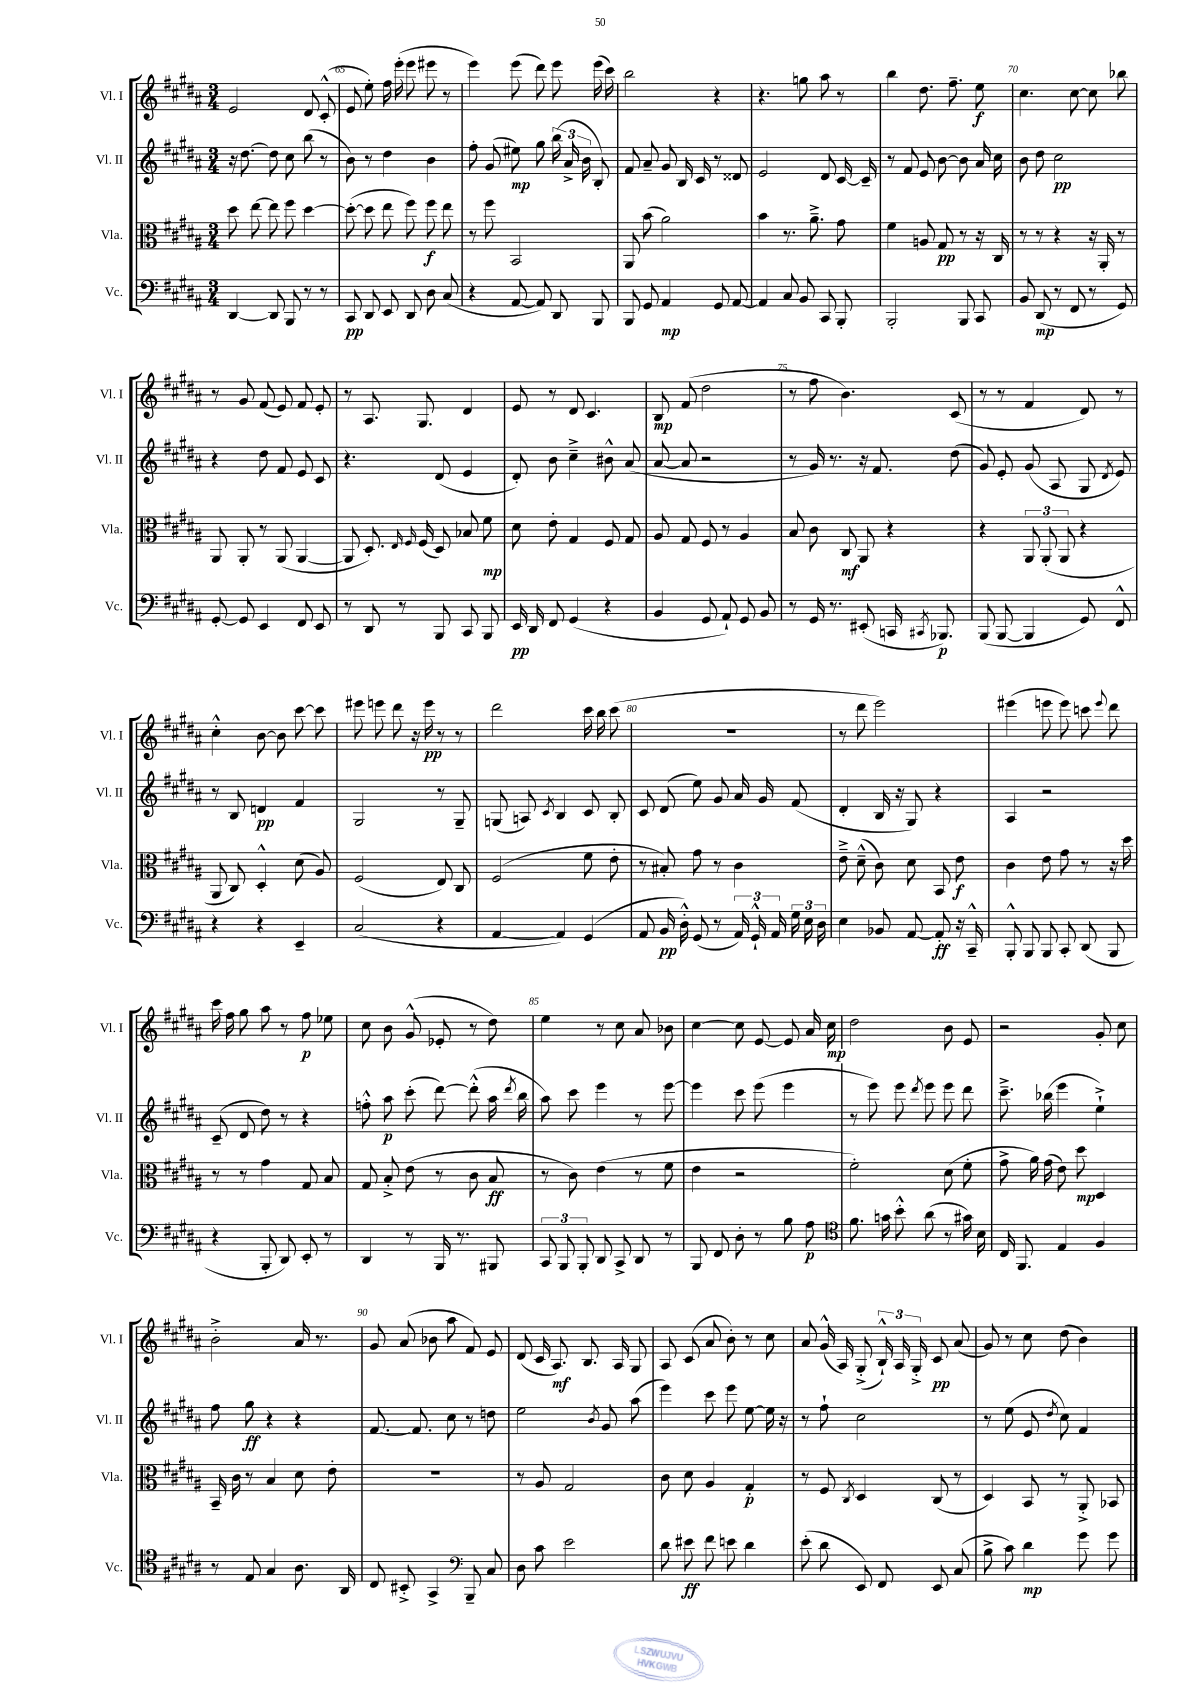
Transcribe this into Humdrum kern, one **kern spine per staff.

**kern	**dynam	**kern	**dynam	**kern	**dynam	**kern	**dynam
*part4	*part4	*part3	*part3	*part2	*part2	*part1	*part1
*staff4	*staff4	*staff3	*staff3	*staff2	*staff2	*staff1	*staff1
*I"Vc.	*	*I"Vla.	*	*I"Vl. II	*	*I"Vl. I	*
*I'Vc.	*	*I'Vla.	*	*I'Vl. II	*	*I'Vl. I	*
*clefF4	*	*clefC3	*	*clefG2	*	*clefG2	*
*k[f#c#g#d#a#]	*	*k[f#c#g#d#a#]	*	*k[f#c#g#d#a#]	*	*k[f#c#g#d#a#]	*
*M3/4	*	*M3/4	*	*M3/4	*	*M3/4	*
=64	=64	=64	=64	=64	=64	=64	=64
[4DD#/	.	8dd#\	.	16r	.	2e/	.
.	.	.	.	[8.dd#\	.	.	.
.	.	[8ee\	.	.	.	.	.
8DD#/]	.	8ee\]	.	8dd#\]	.	.	.
8BBB/	.	8ff#\	.	8cc#\	.	.	.
8r	.	[4dd#\	.	(8bb\	.	8d#/	.
8r	.	.	.	8r	.	(8c#'^^/	.
=65	=65	=65	=65	=65	=65	=65	=65
8CC#/	pp	(8dd#'\_	.	8b\)	.	8e/	.
8DD#/	.	8dd#\]	.	8r	.	8ee'\)	.
8EE/	.	8ee\	.	4dd#\	.	16ff#\	.
.	.	.	.	.	.	(16eee'\	.
8DD#/	.	8ff#\)	.	.	.	8eee\	.
8D#\	.	8ff#\	f	4b\	.	8eee#X\	.
(8C#/	.	8ee\	.	.	.	8r	.
=66	=66	=66	=66	=66	=66	=66	=66
4r	.	8r	.	8ff#'\	.	4eee\)	.
.	.	8ff#\	.	(8g#/	.	.	.
[8AA#/	.	2BB/	.	8ee#X\)	mp	(8eee\	.
8AA#/])	.	.	.	8gg#\	.	8ddd#\)	.
8DD#/	.	.	.	(24bb\	.	8eee\	.
.	.	.	.	24a#^/	.	.	.
.	.	.	.	24b\	.	.	.
8BBB/	.	.	.	8B'/)	.	(16eee\	.
.	.	.	.	.	.	16ccc#\)	.
=67	=67	=67	=67	=67	=67	=67	=67
8BBB/	.	8AA#/	.	8f#/	.	2bb\	.
8GG#/	.	(8b\	.	8a#~/	.	.	.
4AA#/	mp	2a#\)	.	8g#/	.	.	.
.	.	.	.	16B/	.	.	.
.	.	.	.	16c#/	.	.	.
8GG#/	.	.	.	8r	.	4r	.
[8AA#/	.	.	.	8d##X/	.	.	.
=68	=68	=68	=68	=68	=68	=68	=68
4AA#/]	.	4b\	.	2e/	.	4.r	.
8C#/	.	8.r	.	.	.	.	.
8BB/	.	.	.	.	.	8ggn\	.
.	.	8.a#~^\	.	.	.	.	.
8CC#/	.	.	.	8d#/	.	8aa#\	.
8BBB'/	.	8g#\	.	[16c#/	.	8r	.
.	.	.	.	16c#~/]	.	.	.
=69	=69	=69	=69	=69	=69	=69	=69
2BBB'/	.	4f#\	.	8r	.	4bb\	.
.	.	.	.	8f#/	.	.	.
.	.	8An/	.	8e/	.	8.dd#\	.
.	.	8G#/	pp	[8b\	.	.	.
.	.	.	.	.	.	8.ff#~\	.
8BBB/	.	8r	.	8b\]	.	.	.
8CC#/	.	16r	.	16a#/	.	8ee\	f
.	.	16C#/	.	16cc#\	.	.	.
=70	=70	=70	=70	=70	=70	=70	=70
8BB/	.	8r	.	8b\	.	4.cc#\	.
(8DD#/	mp	8r	.	8dd#\	.	.	.
8r	.	4r	.	2cc#\	pp	.	.
8FF#/	.	.	.	.	.	[8cc#\	.
8r	.	16r	.	.	.	8cc#\]	.
.	.	16AA#'/	.	.	.	.	.
8GG#/)	.	8r	.	.	.	8bb-X\	.
!!LO:LB:g=z
=71	=71	=71	=71	=71	=71	=71	=71
[8GG#'/	.	8AA#/	.	4r	.	8r	.
8GG#/]	.	8AA#'/	.	.	.	8g#/	.
4EE/	.	8r	.	8dd#\	.	(8f#/	.
.	.	(8AA#/	.	8f#/	.	8e/)	.
8FF#/	.	[4AA#/	.	8e/	.	8f#/	.
8EE/	.	.	.	8c#/	.	8e'/	.
=72	=72	=72	=72	=72	=72	=72	=72
8r	.	8AA#/]	.	4.r	.	8r	.
8DD#/	.	8.D#'/)	.	.	.	8.A#/	.
8r	.	.	.	.	.	.	.
.	.	16qqE/	.	.	.	.	.
.	.	16qqF#/	.	.	.	.	.
.	.	(16F#/	.	.	.	8.G#/	.
8BBB/	.	8D#/)	.	(8d#/	.	.	.
8CC#/	.	8B-X/	.	4e/	.	4d#/	.
8BBB/	.	8f#\	mp	.	.	.	.
=73	=73	=73	=73	=73	=73	=73	=73
16EE/	pp	8d#\	.	8d#'/)	.	8e/	.
16DD#/	.	.	.	.	.	.	.
8FF#/	.	8e'\	.	8b\	.	8r	.
(4GG#/	.	4G#/	.	4cc#~^\	.	8d#/	.
.	.	.	.	.	.	4.c#/	.
4r	.	8F#/	.	8b#X^^\	.	.	.
.	.	8G#/	.	(8a#/	.	.	.
=74	=74	=74	=74	=74	=74	=74	=74
4BB/	.	8A#/	.	[8a#/	.	8B/	mp
.	.	8G#/	.	8a#/]	.	(8f#/	.
8GG#/	.	8F#/	.	2r	.	2dd#\	.
8AA#`/)	.	8r	.	.	.	.	.
8GG#/	.	4A#/	.	.	.	.	.
8BB/	.	.	.	.	.	.	.
=75	=75	=75	=75	=75	=75	=75	=75
8r	.	8B/	.	8r	.	8r	.
16GG#/	.	8c#\	.	16g#/)	.	8ff#\	.
8.r	.	.	.	8.r	.	.	.
.	.	8C#/	mf	.	.	4.b\)	.
(8EE#X'/	.	8AA#/	.	16r	.	.	.
.	.	.	.	8.f#/	.	.	.
16CCn/	.	4r	.	.	.	.	.
8qCC#X/	.	.	.	.	.	.	.
8.BBB-X/)	p	.	.	.	.	.	.
.	.	.	.	(8dd#\	.	(8c#/	.
=76	=76	=76	=76	=76	=76	=76	=76
(8BBB/	.	4r	.	8g#/)	.	8r	.
[8BBB/	.	.	.	8e'/	.	8r	.
4BBB/]	.	12AA#/	.	(8g#/	.	4f#/	.
.	.	(12AA#'/	.	.	.	.	.
.	.	.	.	8A#/	.	.	.
.	.	12AA#/	.	.	.	.	.
8GG#/)	.	4r	.	8G#/	.	8d#/)	.
.	.	.	.	8qd#/	.	.	.
8FF#^^/	.	.	.	8e/)	.	8r	.
!!LO:LB:g=z
=77	=77	=77	=77	=77	=77	=77	=77
4r	.	8AA#/	.	8r	.	4cc#'^^\	.
.	.	8C#/)	.	8B/	.	.	.
4r	.	4D#'^^/	.	4dn/	pp	[8b\	.
.	.	.	.	.	.	8b\]	.
4EE~/	.	(8d#\	.	4f#/	.	[8ccc#\	.
.	.	8A#/)	.	.	.	8ccc#\]	.
=78	=78	=78	=78	=78	=78	=78	=78
(2C#/	.	(2F#/	.	2G#/	.	8eee#X\	.
.	.	.	.	.	.	8eeen\	.
.	.	.	.	.	.	8ddd#\	.
.	.	.	.	.	.	16r	.
.	.	.	.	.	.	16eee\	pp
4r	.	8E/)	.	8r	.	8r	.
.	.	8C#/	.	8G#~/	.	8r	.
=79	=79	=79	=79	=79	=79	=79	=79
[4AA#/	.	(2F#/	.	(8Gn/	.	2ddd#\	.
.	.	.	.	8An/)	.	.	.
.	.	.	.	8qc#/	.	.	.
4AA#/])	.	.	.	4B/	.	.	.
(4GG#/	.	8f#\	.	8c#/	.	16ccc#\	.
.	.	.	.	.	.	16bb\	.
.	.	8e'\	.	8B'/	.	(8ccc#\	.
=80	=80	=80	=80	=80	=80	=80	=80
8AA#/	.	8r	.	8c#/	.	2.r	.
16BB/	pp	8B#X'/)	.	(8d#/	.	.	.
16D#'^^\)	.	.	.	.	.	.	.
(8GG#/	.	8g#\	.	8ee\)	.	.	.
8r	.	8r	.	8g#/	.	.	.
24AA#/)	.	4c#\	.	16a#/	.	.	.
24GG#`^^/	.	.	.	.	.	.	.
.	.	.	.	16g#/	.	.	.
24AA#/	.	.	.	.	.	.	.
24G#\	.	.	.	(8f#/	.	.	.
24E\	.	.	.	.	.	.	.
24D#\	.	.	.	.	.	.	.
=81	=81	=81	=81	=81	=81	=81	=81
4E\	.	8e~^\	.	4d#'/	.	8r	.
.	.	(8d#~^^\	.	.	.	8ddd#\	.
8BB-X/	.	8c#\)	.	16B/	.	2eee\)	.
.	.	.	.	16r	.	.	.
[8AA#/	.	8d#\	.	8G#/)	.	.	.
8AA#'/]	ff	8BB/	.	4r	.	.	.
16r	.	8e\	f	.	.	.	.
16CC#~^^/	.	.	.	.	.	.	.
=82	=82	=82	=82	=82	=82	=82	=82
8BBB'^^/	.	4c#\	.	4A#/	.	(4eee#X\	.
8BBB/	.	.	.	.	.	.	.
8BBB/	.	8e\	.	2r	.	8eeen\	.
8CC#'/	.	8g#\	.	.	.	8eee\)	.
(8DD#/	.	8r	.	.	.	8cccn\	.
.	.	.	.	.	.	8qqeee/	.
8BBB/	.	16r	.	.	.	8ddd#\	.
.	.	16dd#\	.	.	.	.	.
!!LO:LB:g=z
=83	=83	=83	=83	=83	=83	=83	=83
4r	.	8r	.	(8c#~/	.	16ccc#\	.
.	.	.	.	.	.	16ff#\	.
.	.	8r	.	8d#/	.	8gg#\	.
8BBB'/	.	4g#\	.	8dd#\)	.	8aa#\	.
8DD#/)	.	.	.	8r	.	8r	.
8EE'/	.	8G#/	.	4r	.	8ff#\	p
8r	.	8B/	.	.	.	8ee-X\	.
=84	=84	=84	=84	=84	=84	=84	=84
4DD#/	.	8G#/	.	8ffn'^^\	.	8cc#\	.
.	.	8B'^/	.	8aa#\	p	8b\	.
8r	.	(8e\	.	(8ccc#'\	.	(8g#^^/	.
16BBB/	.	8r	.	[8ddd#\)	.	8e-X'/	.
8.r	.	.	.	.	.	.	.
.	.	8c#\	.	(8ddd#'^^\]	.	8r	.
8BBB#X/	.	8B/	ff	16aa#\	.	8dd#\)	.
.	.	.	.	8qddd#/	.	.	.
.	.	.	.	16bb\	.	.	.
=85	=85	=85	=85	=85	=85	=85	=85
12CC#/	.	8r	.	8aa#\)	.	4ee\	.
12BBB/	.	.	.	.	.	.	.
.	.	8c#\)	.	8ccc#\	.	.	.
12BBB'/	.	.	.	.	.	.	.
8DD#/	.	(4e\	.	4eee\	.	8r	.
8CC#^/	.	.	.	.	.	8cc#\	.
8DD#/	.	8r	.	8r	.	8a#/	.
8r	.	8f#\	.	[8eee\	.	8b-X\	.
=86	=86	=86	=86	=86	=86	=86	=86
8BBB/	.	4e\	.	4eee\]	.	[4cc#\	.
8FF#/	.	.	.	.	.	.	.
8D#'\	.	2r	.	8ccc#\	.	8cc#\]	.
8r	.	.	.	(8eee\	.	[8e/	.
8B\	.	.	.	4eee\	.	8e/]	.
8A#\	p	.	.	.	.	16a#/	.
.	.	.	.	.	.	16cc#\	mp
=87	=87	=87	=87	=87	=87	=87	=87
*clefC4	*	*	*	*	*	*	*
8.f#\	.	2f#'\)	.	8r	.	2dd#\	.
.	.	.	.	8eee\)	.	.	.
16gn\	.	.	.	.	.	.	.
8b'^^\	.	.	.	8eee\	.	.	.
.	.	.	.	8qddd#/	.	.	.
(8a#\	.	.	.	8eee\	.	.	.
8r	.	(8d#\	.	8eee\	.	8b\	.
16g#X\)	.	8f#'\	.	8ddd#\	.	8e/	.
16B\	.	.	.	.	.	.	.
=88	=88	=88	=88	=88	=88	=88	=88
16C#/	.	8g#^\	.	8.ccc#~^\	.	2r	.
8.FF#/	.	.	.	.	.	.	.
.	.	16a#\)	.	.	.	.	.
.	.	(16g#\	.	(16bb-X\	.	.	.
4E/	.	8e\)	.	4eee\	.	.	.
.	.	8dd#\	mp	.	.	.	.
4F#/	.	4D#/	.	4ee`^\)	.	8g#'/	.
.	.	.	.	.	.	8cc#\	.
!!LO:LB:g=z
=89	=89	=89	=89	=89	=89	=89	=89
8r	.	16BB~/	.	8ff#\	.	2b'^\	.
.	.	16c#\	.	.	.	.	.
8E/	.	8r	.	8gg#\	ff	.	.
4G#/	.	4B/	.	4r	.	.	.
8.A#\	.	8d#\	.	4r	.	16a#/	.
.	.	.	.	.	.	8.r	.
.	.	8e'\	.	.	.	.	.
16AA#/	.	.	.	.	.	.	.
=90	=90	=90	=90	=90	=90	=90	=90
8C#/	.	2.r	.	[8.f#/	.	8g#/	.
8BB#X'^/	.	.	.	.	.	(8a#/	.
.	.	.	.	8.f#/]	.	.	.
4GG#^/	.	.	.	.	.	8b-X\	.
.	.	.	.	8cc#\	.	8aa#\	.
*clefF4	*	*	*	*	*	*	*
8BBB~/	.	.	.	8r	.	8f#/)	.
8C#/	.	.	.	8ddn\	.	8e/	.
=91	=91	=91	=91	=91	=91	=91	=91
8D#\	.	8r	.	2ee\	.	(8d#/	.
8c#\	.	8A#/	.	.	.	16c#/	.
.	.	.	.	.	.	8.A#/)	mf
2e\	.	2G#/	.	.	.	.	.
.	.	.	.	.	.	8.B/	.
.	.	.	.	8qb/	.	.	.
.	.	.	.	8g#/	.	.	.
.	.	.	.	.	.	16A#/	.
.	.	.	.	(8aa#\	.	8G#/	.
=92	=92	=92	=92	=92	=92	=92	=92
8d#\	.	8c#\	.	4eee\)	.	8A#/	.
8e#X\	ff	8d#\	.	.	.	(8c#/	.
8f#\	.	4A#/	.	8ccc#\	.	8a#/	.
8en\	.	.	.	8eee\	.	8b'\)	.
4d#\	.	4G#'/	p	[8ee\	.	8r	.
.	.	.	.	16ee\]	.	8cc#\	.
.	.	.	.	16r	.	.	.
=93	=93	=93	=93	=93	=93	=93	=93
(8e'\	.	8r	.	8r	.	8a#/	.
8d#\	.	8F#/	.	8ff#`\	.	(16g#^^/	.
.	.	.	.	.	.	16A#/)	.
.	.	8qC#/	.	.	.	.	.
8EE/)	.	4D#/	.	2cc#\	.	(8G#'^/	.
8FF#/	.	.	.	.	.	24B`^^/)	.
.	.	.	.	.	.	24A#/	.
.	.	.	.	.	.	24G#'^/	.
8EE/	.	(8C#/	.	.	.	8c#/	pp
(8C#/	.	8r	.	.	.	(8a#/	.
=94	=94	=94	=94	=94	=94	=94	=94
8B^\	.	4D#/)	.	8r	.	8g#/)	.
8c#\)	.	.	.	(8ee\	.	8r	.
4d#\	mp	8BB/	.	8e/	.	8cc#\	.
.	.	.	.	8qdd#/	.	.	.
.	.	8r	.	8cc#\)	.	(8dd#\	.
8g#\	.	8AA#'^/	.	4f#/	.	4b\)	.
8g#\	.	8BB-X/	.	.	.	.	.
==	==	==	==	==	==	==	==
*-	*-	*-	*-	*-	*-	*-	*-
